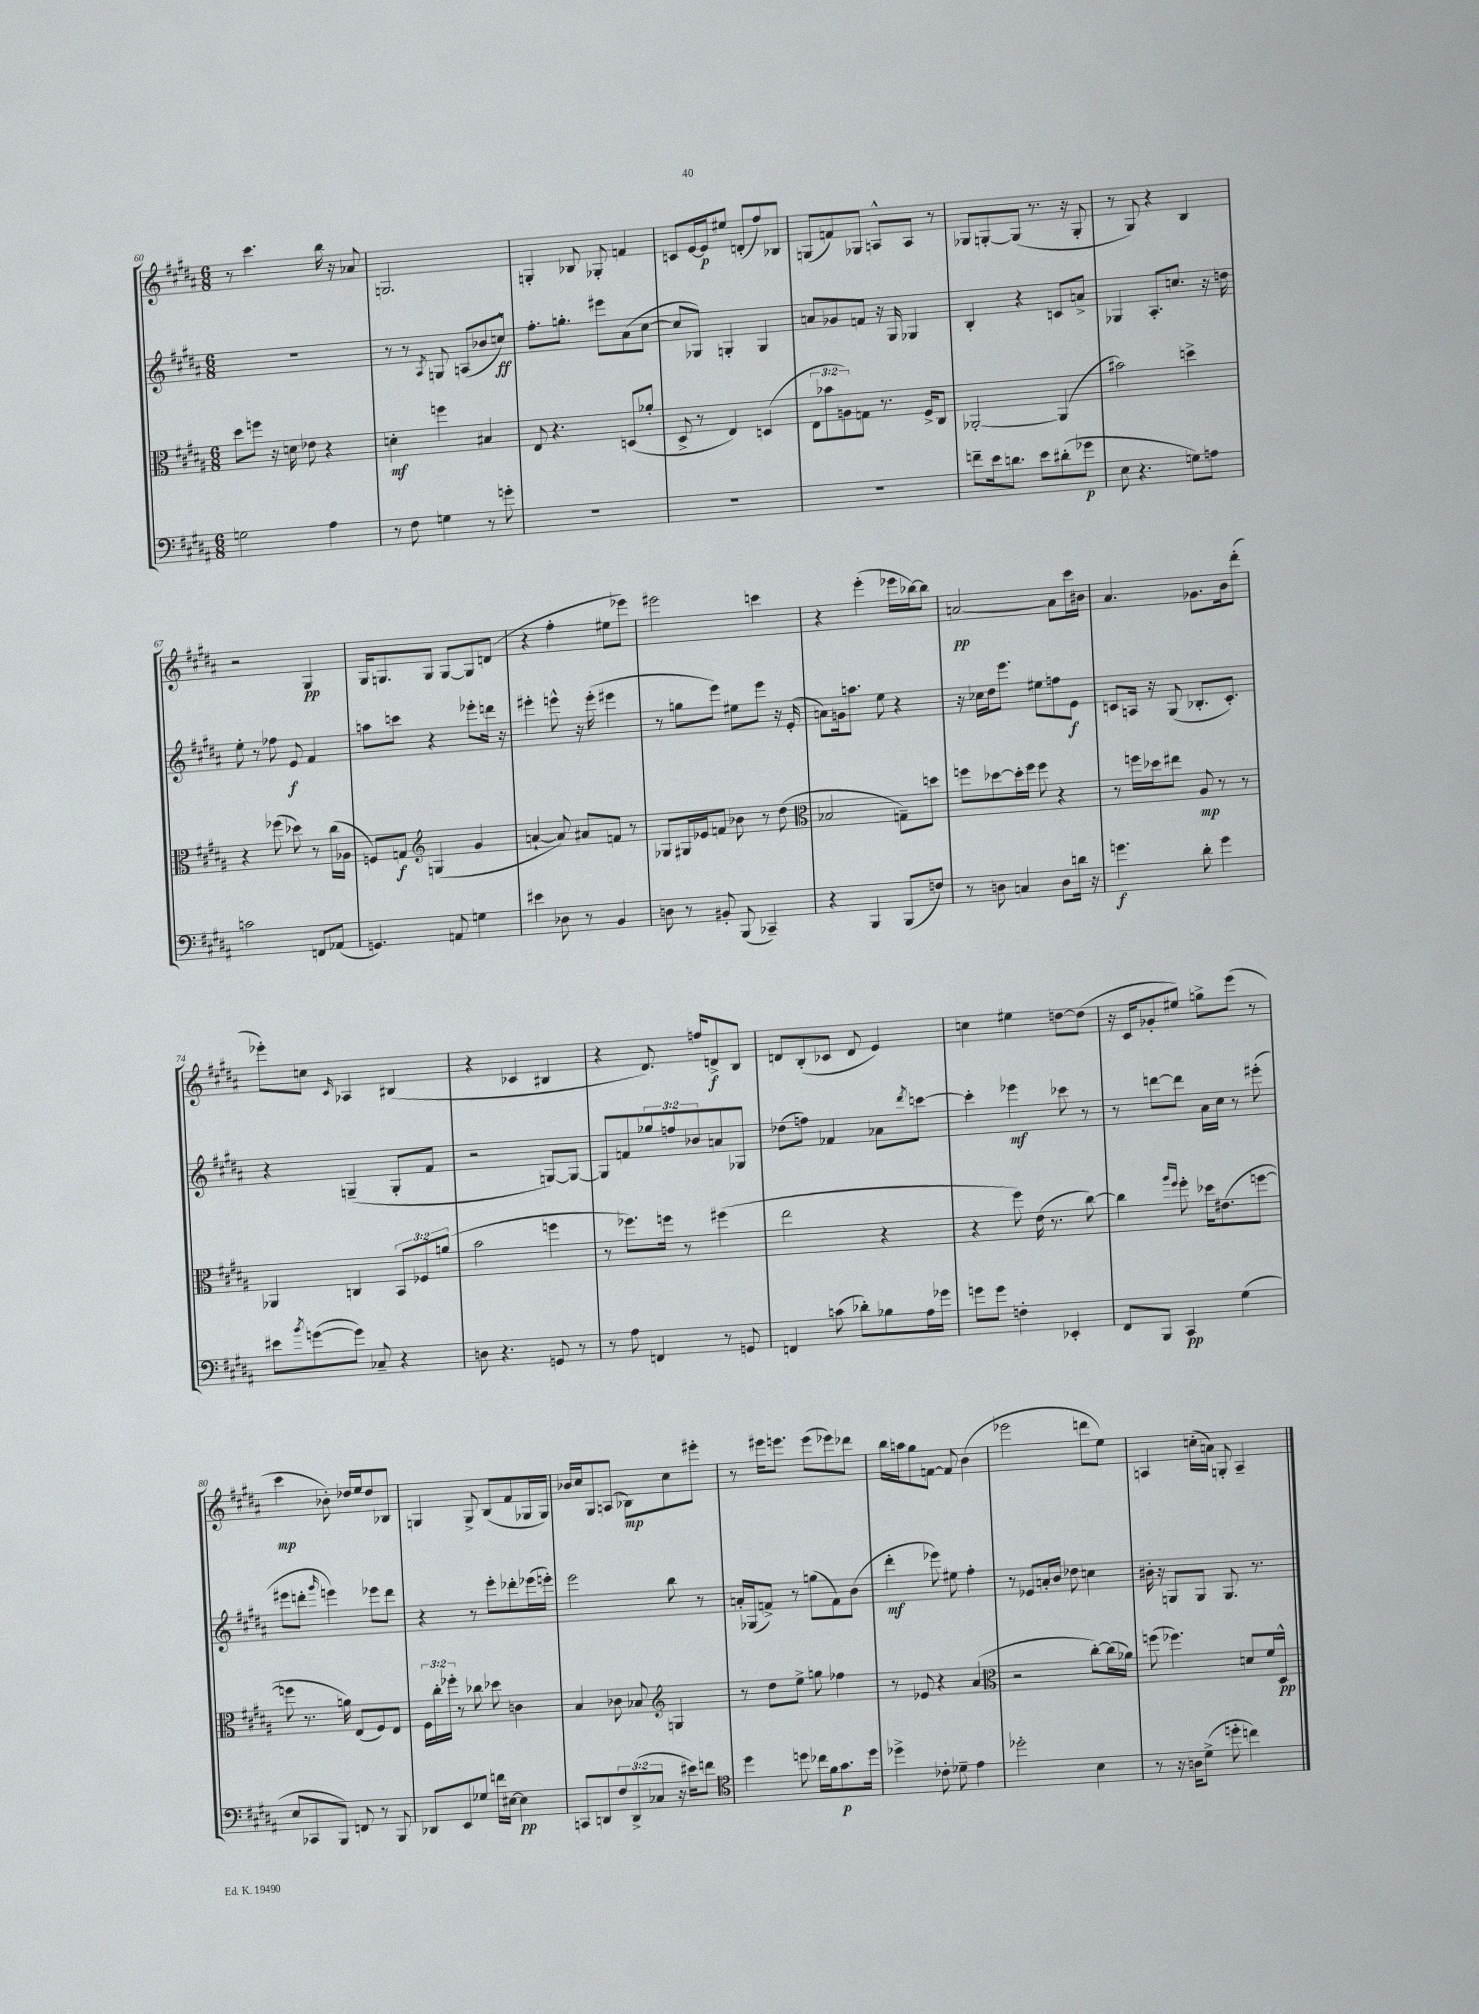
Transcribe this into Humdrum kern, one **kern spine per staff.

**kern	**dynam	**kern	**dynam	**kern	**dynam	**kern	**dynam
*part4	*part4	*part3	*part3	*part2	*part2	*part1	*part1
*staff4	*staff4	*staff3	*staff3	*staff2	*staff2	*staff1	*staff1
*clefF4	*	*clefC3	*	*clefG2	*	*clefG2	*
*k[f#c#g#d#a#]	*	*k[f#c#g#d#a#]	*	*k[f#c#g#d#a#]	*	*k[f#c#g#d#a#]	*
*M6/8	*	*M6/8	*	*M6/8	*	*M6/8	*
=60	=60	=60	=60	=60	=60	=60	=60
2Gn\	.	8dd#\L	.	2.r	.	8r	.
.	.	8ffn\J	.	.	.	4.ccc#\	.
.	.	16r	.	.	.	.	.
.	.	16dn\	.	.	.	.	.
.	.	8e-X\	.	.	.	.	.
4A#\	.	4r	.	.	.	16bb\	.
.	.	.	.	.	.	16r	.
.	.	.	.	.	.	8a-X/	.
=61	=61	=61	=61	=61	=61	=61	=61
8r	.	4dn'\	mf	8r	.	2.Gn/	.
8F#\	.	.	.	8r	.	.	.
.	.	.	.	8qA#/	.	.	.
4Gn\	.	4ffn\	.	8Gn/	.	.	.
.	.	.	.	(8An/L	.	.	.
8r	.	4B#X/	.	8b-X/	.	.	.
8gn'\	.	.	.	8ccn^^/J)	ff	.	.
=62	=62	=62	=62	=62	=62	=62	=62
2.r	.	8E/	.	8.ff#'\L	.	4Gn'/	.
.	.	4.r	.	.	.	.	.
.	.	.	.	8.ggn'\J	.	.	.
.	.	.	.	.	.	8B-X/	.
.	.	.	.	8eee#X\L	.	8G-X'/	.
.	.	(8Dn/L	.	(8a#\	.	4fn/	.
.	.	8a-X'/J	.	[8cc#\J	.	.	.
=63	=63	=63	=63	=63	=63	=63	=63
2.r	.	8D#^/	.	8cc#/L]	.	8cn/L	.
.	.	8r	.	8G-X/J)	.	[16e/L	.
.	.	.	.	.	.	16e/J]	p
.	.	4E/)	.	4Gn'/	.	8ee#X/J	.
.	.	.	.	.	.	(8dn'/L	.
.	.	(4Dn/	.	4G/	.	8ff#/)	.
.	.	.	.	.	.	8B-X/J	.
=64	=64	=64	=64	=64	=64	=64	=64
2.r	.	12E\L	.	8an/L	.	(8Gn/L	.
.	.	12b-X\	.	.	.	.	.
.	.	.	.	8g-X/	.	8fn/)	.
.	.	12An\)	.	.	.	.	.
.	.	8Gn\J	.	8fn/J	.	8G-X/J	.
.	.	8.r	.	16r	.	8An^^/L	.
.	.	.	.	16G#/	.	.	.
.	.	.	.	4G-X/	.	8A/J	.
.	.	16F#^/KL	.	.	.	.	.
.	.	8C#/J	.	.	.	8r	.
=65	=65	=65	=65	=65	=65	=65	=65
8fn~\L	.	[2AA-X'/	.	4B'/	.	8G-X/L	.
16e\k	.	.	.	.	.	[8Gn'/	.
8.dn\J	.	.	.	.	.	.	.
.	.	.	.	4r	.	(8G/J]	.
8e\L	.	.	.	.	.	8.r	.
(8d#X'\	.	(4AA-/]	.	8cn/L	.	.	.
.	.	.	.	.	.	16r	.
8g-X\J	p	.	.	8an^/J	.	8G'/	.
=66	=66	=66	=66	=66	=66	=66	=66
8E\	.	2b#X\)	.	4G-X/	.	8r	.
4.r	.	.	.	.	.	8G#/)	.
.	.	.	.	8.A#'/L	.	4r	.
.	.	.	.	8.ccn/J	.	.	.
8Gn\L)	.	4ddn^\	.	.	.	4B/	.
8An\J	.	.	.	16r	.	.	.
.	.	.	.	16ddn\	.	.	.
!!LO:LB:g=z
=67	=67	=67	=67	=67	=67	=67	=67
2cn\	.	4r	.	8ee'\	.	2r	.
.	.	.	.	8r	.	.	.
.	.	(8ff-X\	.	8ff-X\	.	.	.
.	.	8dd-X\)	.	8e/	f	.	.
8FFn/L	.	8r	.	4f#/	.	4G#/	pp
(8AA-X/J	.	(16cc#\LL	.	.	.	.	.
.	.	16A-X\JJ	.	.	.	.	.
=68	=68	=68	=68	=68	=68	=68	=68
4.GGn/)	.	8Fn/L)	.	8aan\L	.	16G#/KL	.
.	.	.	.	.	.	8.Gn/	.
.	.	8Gn/J	f	8cccn\J	.	.	.
*	*	*clefG2	*	*	*	*	*
.	.	(4Gn/	.	4r	.	8G/J	.
8AAn/	.	.	.	.	.	[8G/L	.
4Gn\	.	4g#/	.	8eee-X'\L	.	8G/]	.
.	.	.	.	16dddn\Jk	.	(8dn/J	.
.	.	.	.	16r	.	.	.
=69	=69	=69	=69	=69	=69	=69	=69
4e#X\	.	[4an`/	.	4eee#X'\	.	4r	.
8D-X\	.	8a/])	.	8eeen^^\	.	4ff#'\	.
8r	.	8a#X/L	.	16r	.	.	.
.	.	.	.	(16eee'\	.	.	.
4BB/	.	8fn/J	.	4eee#X\	.	8ee#X\L	.
.	.	8r	.	.	.	8eee-X\J)	.
=70	=70	=70	=70	=70	=70	=70	=70
8Dn\	.	8G-X/L	.	8r	.	2eee#X\	.
8r	.	16G#X/L	.	8ggn\L	.	.	.
.	.	16e-X/J	.	.	.	.	.
8BB#X'/	.	8fn/J	.	8eee\J)	.	.	.
(8BBB/	.	8b-X\	.	8ee#X\L	.	.	.
4CC-X~/)	.	8r	.	8eee\J	.	4cccn\	.
.	.	(8dd#\	.	16r	.	.	.
.	.	.	.	(16e'/	.	.	.
=71	=71	=71	=71	=71	=71	=71	=71
*	*	*clefC3	*	*	*	*	*
4r	.	2B-X/	.	8an\L)	.	4r	.
.	.	.	.	16gn\k	.	.	.
.	.	.	.	8.aan\J	.	.	.
4BBB/	.	.	.	.	.	(4eee'\	.
.	.	.	.	8ee\	.	.	.
(8BBB/L	.	8Gn~\L)	.	4r	.	16eee-X\LL	.
.	.	.	.	.	.	[16bb-X\J)	.
8Fn/J)	.	8ddn\J	.	.	.	8bb-\J]	.
=72	=72	=72	=72	=72	=72	=72	=72
8r	.	8ffn\L	.	16r	.	[2an/	pp
.	.	.	.	16cc-X\LL	.	.	.
8Dn\	.	[8dd-X\	.	16dd#\J	.	.	.
.	.	.	.	8.eee\J	.	.	.
4Cn/	.	16dd-'\L]	.	.	.	.	.
.	.	16ff\JJ	.	.	.	.	.
.	.	8ff\	.	8ee#X\L	.	.	.
8D\L	.	4r	.	8ffn\	.	8a\L]	.
16dn\Jk	.	.	.	8e\J	f	16ccc#\L	.
16r	.	.	.	.	.	16b#X\JJ	.
=73	=73	=73	=73	=73	=73	=73	=73
4.gn\	f	8r	.	8cn/L	.	4.a#/	.
.	.	16ffn\LL	.	16An/Jk	.	.	.
.	.	16dd-X\J	.	16r	.	.	.
.	.	8ee#X\J	.	(8G#/	.	.	.
8d#'\	.	8A#/	mp	8.B-X'/L	.	8.g-X\L	.
4g\	.	8r	.	.	.	.	.
.	.	.	.	8.c'/J)	.	16b\k	.
.	.	8r	.	.	.	(8ddd#'\J	.
!!LO:LB:g=z
=74	=74	=74	=74	=74	=74	=74	=74
8e#X\L	.	4AA-X/	.	4r	.	8eee-X'\L)	.
8qb/	.	.	.	.	.	.	.
([8gn\	.	.	.	.	.	8ccn\J	.
.	.	.	.	.	.	16qqc#/	.
8g\J])	.	4Cn/	.	(4Gn~/	.	4A-X/	.
8C-X~/	.	.	.	.	.	.	.
4r	.	12BB/L	.	8G'/L	.	(4B#X/	.
.	.	12F-X/	.	.	.	.	.
.	.	.	.	8f#/J	.	.	.
.	.	(12an/J	.	.	.	.	.
=75	=75	=75	=75	=75	=75	=75	=75
8Dn\	.	2b\	.	2r	.	4r	.
4.r	.	.	.	.	.	.	.
.	.	.	.	.	.	4c-X/	.
8GGn/	.	4ffn\	.	[8Gn/L)	.	4B#X/	.
8r	.	.	.	8G/J_	.	.	.
=76	=76	=76	=76	=76	=76	=76	=76
8r	.	8r	.	8G/L]	.	4r	.
8A#\	.	8.ff-X\L)	.	8fn/	.	.	.
4FFn/	.	.	.	12gg-X/	.	8.d#/)	.
.	.	16ffn\Jk	.	.	.	.	.
.	.	.	.	12ffn/	.	.	.
.	.	8r	.	.	.	.	.
.	.	.	.	12b-X/	.	.	.
.	.	.	.	.	.	16ffn/KL	.
8r	.	(4ff#X\	.	8an/	.	8dn^/	f
8GGn/	.	.	.	8G-X/J	.	8B/J	.
=77	=77	=77	=77	=77	=77	=77	=77
4FFn/	.	2ee\	.	(8dd-X\L	.	8dn/L	.
.	.	.	.	8ffn\J)	.	(8B'/	.
(8cn\	.	.	.	4f-X/	.	8c-X/J	.
8d-X'\L)	.	.	.	.	.	8d/	.
8B-X\	.	4r	.	8a-X\L	.	4e/)	.
.	.	.	.	8qddd#/	.	.	.
16A#\L	.	.	.	[8cccn\J	.	.	.
16g-X\JJ	.	.	.	.	.	.	.
=78	=78	=78	=78	=78	=78	=78	=78
8gn\L	.	4r	.	4ccc'\]	.	4ccn\	.
8g\J	.	.	.	.	.	.	.
4Fn'\	.	8ff#\)	.	4eee-X\	mf	4ee#X\	.
.	.	(16e\	.	.	.	.	.
.	.	8.r	.	.	.	.	.
4EE-X'/	.	.	.	8ccc-X\	.	[8ddn\L	.
.	.	[8cc#\)	.	8r	.	(8dd\J]	.
=79	=79	=79	=79	=79	=79	=79	=79
8FF#/L	.	4cc#\]	.	8r	.	16r	.
.	.	.	.	.	.	16c#/KL	.
8BBB/J	.	.	.	[8dddn\L	.	8g-X'/	.
.	.	16qqaa#/LL	.	.	.	.	.
.	.	16qqff#/JJ	.	.	.	.	.
4CC#/	pp	8ff#'\	.	8ddd\J]	.	8ee#X/J)	.
.	.	16dd-X\KL	.	16a#\LL	.	8ggn^\L	.
.	.	(8.e#X\	.	16cc#\JJ	.	.	.
(4G#\	.	.	.	8r	.	(8eee\J	.
.	.	[8ffn\J	.	(8eee#X'\	.	8r	.
!!LO:LB:g=z
=80	=80	=80	=80	=80	=80	=80	=80
8E/L	.	8ffn\]	.	8eee#X\L	.	4ccc#\	mp
8CC-X/	.	8.r	.	8dddn'\J	.	.	.
.	.	.	.	16qqggg#/	.	.	.
8BBB/J)	.	.	.	4eeen\)	.	8b-X'\)	.
.	.	16an\)	.	.	.	.	.
8FFn/	.	(8E/L	.	.	.	16dd-X/LL	.
.	.	.	.	.	.	16ee/J	.
8r	.	8F#/)	.	8eee-X\L	.	8dd-/	.
8BBB/	.	8E/J	.	8ddd\J	.	8B-X/J	.
=81	=81	=81	=81	=81	=81	=81	=81
8DD-X/L	.	24F#\LL	.	4r	.	4Gn/	.
.	.	24cc#'\	.	.	.	.	.
.	.	24ff-X'\JJ	.	.	.	.	.
8EE/	.	8r	.	.	.	.	.
8G-X/J	.	8cc-X\	.	8r	.	8G^/	.
16fn\LL	.	8dd-X\	.	8eee'\L	.	(8B/L	.
[16E#X\JJ	.	.	.	.	.	.	.
4E#\]	pp	4cn\	.	8ddd-X'\	.	8f#/	.
.	.	.	.	(16eee-X\L	.	16G-X/L	.
.	.	.	.	16eeen'\JJ)	.	16G-/JJ)	.
=82	=82	=82	=82	=82	=82	=82	=82
8CCn/L	.	4B/	.	2eee\	.	16b-X/LL	.
.	.	.	.	.	.	16cc#/J	.
8DDn/	.	.	.	.	.	8G#/	.
12F#/	.	8c-X\	.	.	.	(8An/J	.
(12DD^/	.	.	.	.	.	.	.
.	.	8B-X/	.	.	.	8B-X\L)	mp
12C-X/J	.	.	.	.	.	.	.
*	*	*clefG2	*	*	*	*	*
16r	.	4Gn/	.	8bb\	.	8cc#\	.
16e#X\KL)	.	.	.	.	.	.	.
8fn\J	.	.	.	8r	.	8eee#X'\J	.
=83	=83	=83	=83	=83	=83	=83	=83
*clefC4	*	*	*	*	*	*	*
4dd#\	.	8r	.	16an'/LL	.	8r	.
.	.	.	.	(16G-X/J	.	.	.
.	.	8dd#\L	.	8fn^/J)	.	16eee#X\KL	.
.	.	.	.	.	.	8.eeen\J	.
8ddn\	.	8ee^\J	.	8r	.	.	.
16cc-X\LL	.	8ggn\	.	(8ggn\L	.	(8eee\L	.
16f#\J	.	.	.	.	.	.	.
8.g#\	p	4ff-X\	.	8f\)	.	8eee-X\)	.
.	.	.	.	(8b\J	.	8ddd-X\J	.
16dd\Jk	.	.	.	.	.	.	.
=84	=84	=84	=84	=84	=84	=84	=84
4dd-X^\	.	8r	.	4ddd#'\	mf	16bb\LL	.
.	.	.	.	.	.	16aan\J	.
.	.	8e-X/	.	.	.	8gg#\	.
8c-X'\	.	4r	.	8eee-X\)	.	[8fn\J	.
8d-X~\	.	.	.	8ee#X\	.	8f/]	.
4e\	.	(4a#/	.	4ff#'\	.	(4b\	.
=85	=85	=85	=85	=85	=85	=85	=85
*	*	*clefC3	*	*	*	*	*
2dd-X'\	.	2r	.	8r	.	2eee-X\	.
.	.	.	.	8e-X/L	.	.	.
.	.	.	.	16an'/L	.	.	.
.	.	.	.	16b/JJ	.	.	.
.	.	.	.	8dd-X\	.	.	.
4B\	.	[8cc#'\L)	.	4ccn\	.	8dddn\L	.
.	.	(16cc#\L]	.	.	.	8ee\J)	.
.	.	16a-X\JJ)	.	.	.	.	.
=86	=86	=86	=86	=86	=86	=86	=86
8r	.	(8ffn\	.	16b#X'\	.	4An/	.
.	.	.	.	16r	.	.	.
16r	.	4.ff-X\)	.	8Gn/L	.	.	.
16An\KL	.	.	.	.	.	.	.
(8d#^\J	.	.	.	8G/J	.	(16ccn'\LL	.
.	.	.	.	.	.	16an\JJ)	.
8ddn'\	.	.	.	8.G/	.	8Gn'/	.
4ccn\)	.	8dn/L	.	.	.	4A~/	.
.	.	.	.	8.r	.	.	.
.	.	16f#/L	.	.	.	.	.
.	.	16D#^^/JJ	pp	.	.	.	.
==	==	==	==	==	==	==	==
*-	*-	*-	*-	*-	*-	*-	*-
